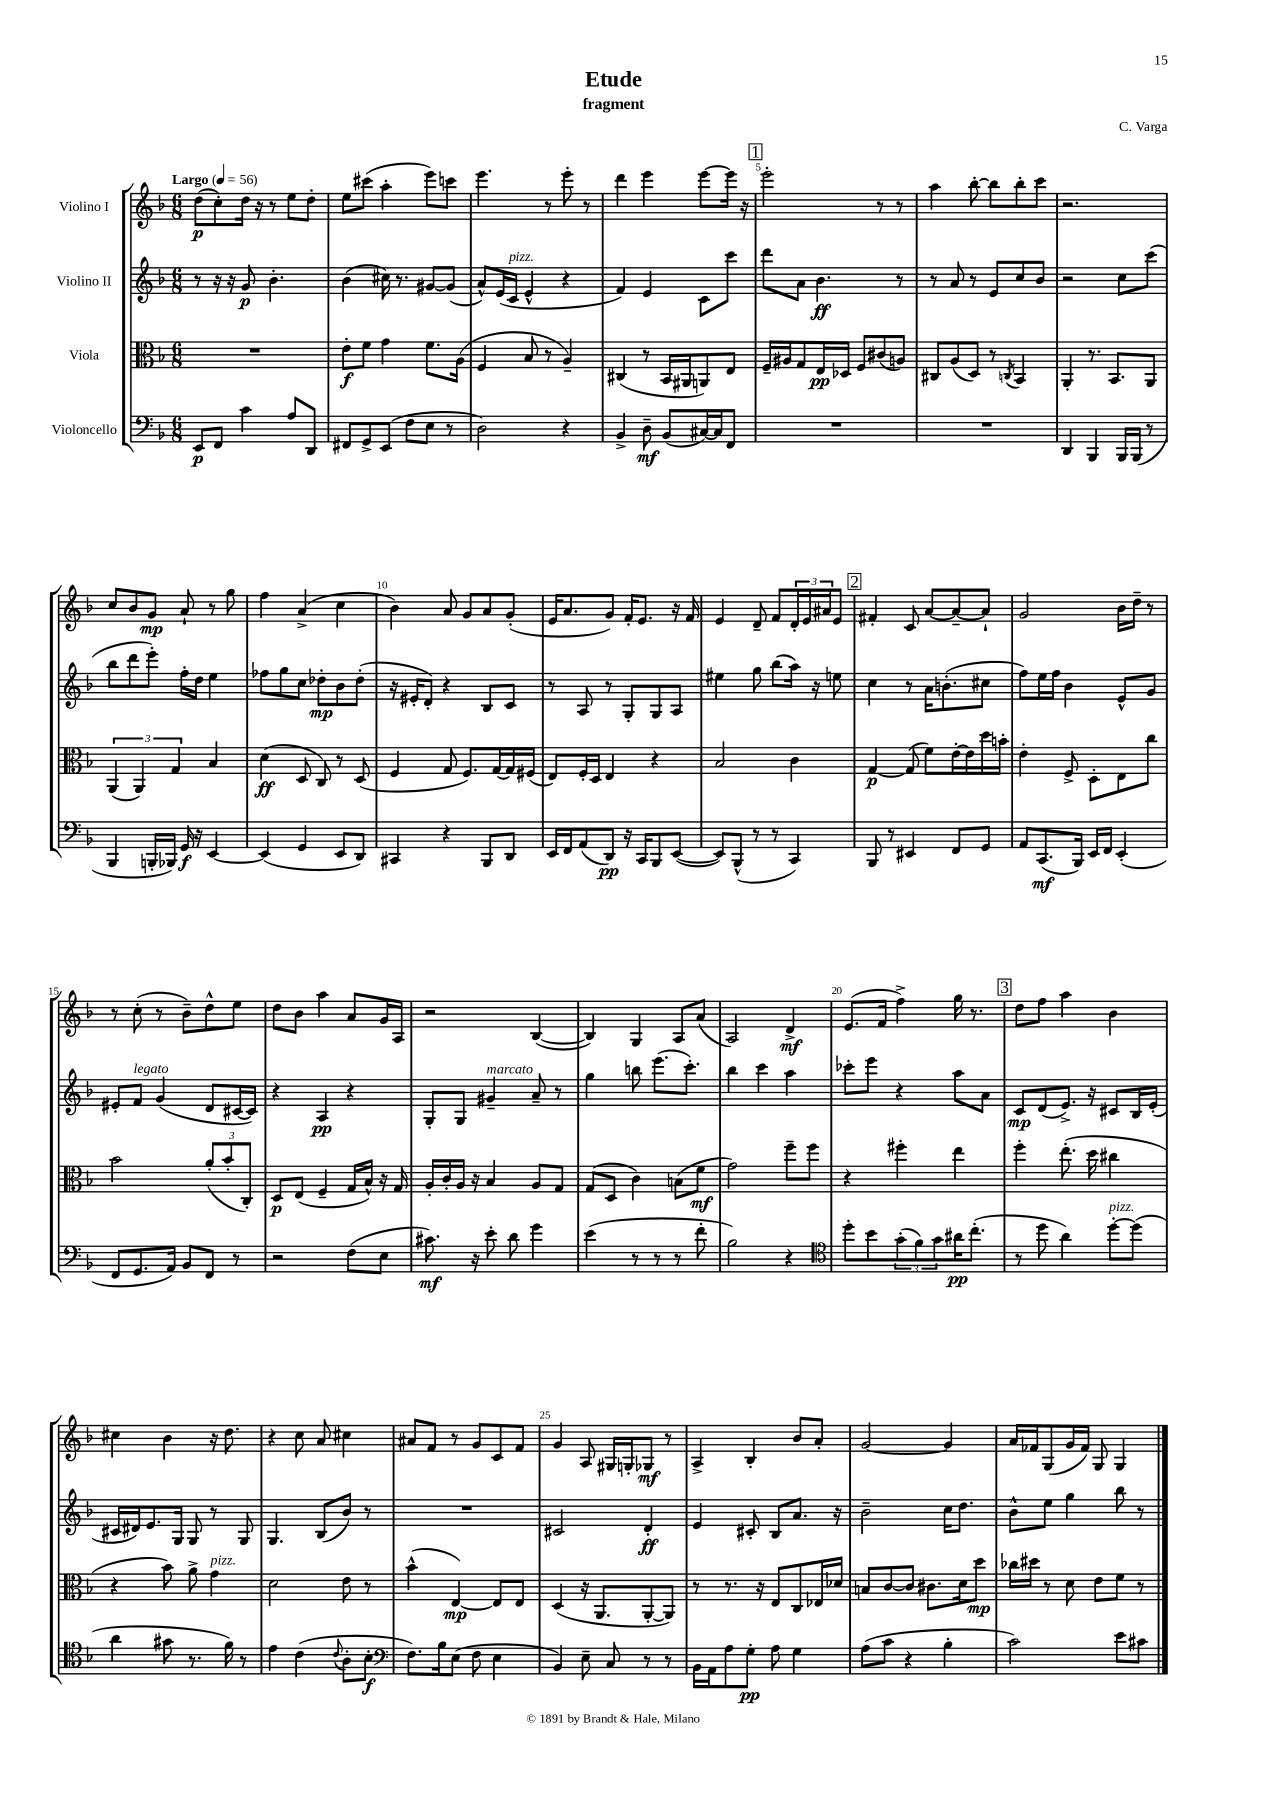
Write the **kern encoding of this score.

**kern	**dynam	**kern	**dynam	**kern	**dynam	**kern	**dynam
*part4	*part4	*part3	*part3	*part2	*part2	*part1	*part1
*staff4	*staff4	*staff3	*staff3	*staff2	*staff2	*staff1	*staff1
*I"Violoncello	*	*I"Viola	*	*I"Violino II	*	*I"Violino I	*
*clefF4	*	*clefC3	*	*clefG2	*	*clefG2	*
*k[b-]	*	*k[b-]	*	*k[b-]	*	*k[b-]	*
*M6/8	*	*M6/8	*	*M6/8	*	*M6/8	*
*MM56	*	*MM56	*	*MM56	*	*MM56	*
=1	=1	=1	=1	=1	=1	=1	=1
!	!	!	!	!	!	!LO:TX:a:B:t=Largo	!
8EE/L	p	2.r	.	8r	.	(8dd\L	p
8FF/J	.	.	.	16r	.	8cc'\)	.
.	.	.	.	16r	.	.	.
4c\	.	.	.	8g/	p	16dd\Jk	.
.	.	.	.	.	.	16r	.
.	.	.	.	4.b-'\	.	8r	.
8A/L	.	.	.	.	.	8ee\L	.
8DD/J	.	.	.	.	.	8dd'\J	.
=2	=2	=2	=2	=2	=2	=2	=2
8FF#X/L	.	8e'\L	f	(4b-\	.	8ee\L	.
8GG^/	.	8f\J	.	.	.	(8ccc#X\J	.
(8EE/J	.	4g\	.	16cc#X\)	.	4aa'\	.
.	.	.	.	8.r	.	.	.
8F\L	.	.	.	.	.	.	.
8E\J	.	8.f\L	.	[8g#X/L	.	8eee\L)	.
8r	.	.	.	(8g#/J]	.	8cccn\J	.
.	.	(16A\Jk	.	.	.	.	.
=3	=3	=3	=3	=3	=3	=3	=3
2D\)	.	4F/	.	8a^^/L)	.	4.eee\	.
.	.	.	.	(16e/L	.	.	.
!	!	!	!	!LO:TX:a:i:t=pizz.	!	!	!
.	.	.	.	16c/JJ	.	.	.
.	.	8B-/	.	4e^^/	.	.	.
.	.	8r	.	.	.	8r	.
4r	.	4A~/)	.	4r	.	8eee'\	.
.	.	.	.	.	.	8r	.
=4	=4	=4	=4	=4	=4	=4	=4
4BB-^/	.	(4C#X/	.	4f/)	.	4ddd\	.
8D~\	mf	8r	.	4e/	.	4eee\	.
(8BB-/L	.	16BB-/LL	.	.	.	.	.
.	.	16AA#X/J	.	.	.	.	.
[16C#X/L)	.	8AAn/)	.	8c\L	.	[8eee\L	.
16C#/J]	.	.	.	.	.	.	.
8FF/J	.	8E/J	.	8ccc\J	.	16eee\Jk]	.
.	.	.	.	.	.	16r	.
!!LO:REH:place=s1:t=1
=5	=5	=5	=5	=5	=5	=5	=5
2.r	.	16F~/LL	.	8ddd\L	.	2eee'\	.
.	.	16A#X/J	.	.	.	.	.
.	.	8G/	.	8a\J	.	.	.
.	.	16E/L	pp	4.b-\	ff	.	.
.	.	16D-X/JJ	.	.	.	.	.
.	.	8F/L	.	.	.	.	.
.	.	(8c#X/	.	.	.	8r	.
.	.	8An/J)	.	8r	.	8r	.
=6	=6	=6	=6	=6	=6	=6	=6
2.r	.	8C#X/L	.	8r	.	4aa\	.
.	.	(8A/	.	8a/	.	.	.
.	.	8D/J)	.	8r	.	[8bb-'\	.
.	.	8r	.	8e/L	.	8bb-\L]	.
.	.	8qCn/	.	.	.	.	.
.	.	4BB-/	.	8cc/	.	8bb-'\	.
.	.	.	.	8b-/J	.	8ccc\J	.
=7	=7	=7	=7	=7	=7	=7	=7
4DD/	.	4AA'/	.	2r	.	2.r	.
4BBB-/	.	8.r	.	.	.	.	.
.	.	8.BB-/L	.	.	.	.	.
16BBB-/LL	.	.	.	8cc\L	.	.	.
(16BBB-/JJ	.	.	.	.	.	.	.
8r	.	8AA/J	.	(8ccc\J	.	.	.
!!LO:LB:g=z
=8	=8	=8	=8	=8	=8	=8	=8
4BBB-/	.	(6AA/	.	8bb-\L	.	8cc/L	.
.	.	.	.	8ddd\	.	8b-/	.
.	.	6AA/)	.	.	.	.	.
16BBBn'/LL	.	.	.	8eee'\J)	.	8g/J	mp
16BBB-X/JJ)	.	.	.	.	.	.	.
.	.	6G/	.	.	.	.	.
16GG/	f	.	.	16ff'\LL	.	8a`/	.
16r	.	.	.	16dd\JJ	.	.	.
[4EE/	.	4B-/	.	4ee\	.	8r	.
.	.	.	.	.	.	8gg\	.
=9	=9	=9	=9	=9	=9	=9	=9
(4EE/]	.	(4d\	ff	8ff-X\L	.	4ff\	.
.	.	.	.	8gg\	.	.	.
4GG/	.	8D/	.	8cc\J	.	(4a^/	.
.	.	8C/)	.	8dd-X'\L	mp	.	.
8EE/L	.	8r	.	8b-\	.	4cc\	.
8DD/J)	.	(8D/	.	(8dd-'\J	.	.	.
=10	=10	=10	=10	=10	=10	=10	=10
4CC#X/	.	4F/	.	16r	.	4b-\)	.
.	.	.	.	16e#X'/KL	.	.	.
.	.	.	.	8d'/J)	.	.	.
4r	.	8G/	.	4r	.	8a/	.
.	.	8.F/L)	.	.	.	8g/L	.
8BBB-/L	.	.	.	8B-/L	.	8a/	.
.	.	[16G/L	.	.	.	.	.
8DD/J	.	16G/]	.	8c/J	.	(8g'/J	.
.	.	(16F#X/JJ	.	.	.	.	.
=11	=11	=11	=11	=11	=11	=11	=11
16EE/LL	.	8E/L)	.	8r	.	16e/KL	.
16FF/J	.	.	.	.	.	8.a/	.
(8AA/	.	16F'/L	.	8A/	.	.	.
.	.	16D/JJ	.	.	.	.	.
8DD/J)	pp	4E/	.	8r	.	8g/J)	.
16r	.	.	.	8G'/L	.	16f'/KL	.
16CC/KL	.	.	.	.	.	8.e/J	.
8BBB-/	.	4r	.	8G/	.	.	.
([8EE/J	.	.	.	8A/J	.	16r	.
.	.	.	.	.	.	16f/	.
=12	=12	=12	=12	=12	=12	=12	=12
8EE/L])	.	2B-/	.	4ee#X\	.	4e/	.
(8BBB-^^/J	.	.	.	.	.	.	.
8r	.	.	.	8gg\	.	8d~/	.
8r	.	.	.	(8bb-\L	.	8f/L	.
4CC/)	.	4c\	.	16aa\Jk)	.	24d'/L	.
.	.	.	.	.	.	24e/	.
.	.	.	.	16r	.	.	.
.	.	.	.	.	.	24a#X/J	.
.	.	.	.	8een\	.	8e/J	.
!!LO:REH:place=s1:t=2
=13	=13	=13	=13	=13	=13	=13	=13
8BBB-/	.	[4G/	p	4cc\	.	4f#X'/	.
8r	.	.	.	.	.	.	.
4EE#X/	.	(8G/]	.	8r	.	8c/	.
.	.	8f\L)	.	16a\KL	.	[8a/L	.
.	.	.	.	(8.bn'\	.	.	.
8FF/L	.	[16e'\L	.	.	.	8a~/_	.
.	.	16e\]	.	.	.	.	.
8GG/J	.	16dd\	.	8cc#X\J	.	8a`/J]	.
.	.	16bn'\JJ	.	.	.	.	.
=14	=14	=14	=14	=14	=14	=14	=14
8AA/L	.	4e'\	.	8ff\L)	.	2g/	.
(8.CC/	mf	.	.	16ee\L	.	.	.
.	.	.	.	16ff\JJ	.	.	.
.	.	8F^/	.	4b-\	.	.	.
16BBB-/Jk)	.	.	.	.	.	.	.
16EE/LL	.	8D'\L	.	.	.	.	.
16FF/JJ	.	.	.	.	.	.	.
(4EE'/	.	8E\	.	8e^^/L	.	16b-\LL	.
.	.	.	.	.	.	16dd~\JJ	.
.	.	8cc\J	.	8g/J	.	8r	.
!!LO:LB:g=z
=15	=15	=15	=15	=15	=15	=15	=15
8FF/L	.	2b-\	.	8e#X'/L	.	8r	.
!	!	!	!	!LO:TX:a:i:t=legato	!	!	!
8.GG/	.	.	.	8f/J	.	(8cc'\	.
.	.	.	.	(4g/	.	8r	.
16AA/Jk)	.	.	.	.	.	.	.
8BB-/L	.	.	.	.	.	8b-~\L)	.
8FF/J	.	(12a'/L	.	8d/L	.	8dd^^\	.
.	.	12b-'/	.	.	.	.	.
8r	.	.	.	[16c#X/L	.	8ee\J	.
.	.	12C'/J)	.	.	.	.	.
.	.	.	.	16c#/JJ])	.	.	.
=16	=16	=16	=16	=16	=16	=16	=16
2r	.	8D/L	p	4r	.	8dd\L	.
.	.	(8E/J	.	.	.	8b-\J	.
.	.	4F~/	.	4A/	pp	4aa\	.
(8F\L	.	16G/LL	.	4r	.	8a/L	.
.	.	16B-^^/JJ)	.	.	.	.	.
8E\J	.	16r	.	.	.	16g/L	.
.	.	16G/	.	.	.	16A/JJ	.
=17	=17	=17	=17	=17	=17	=17	=17
8.c#X\)	mf	16A'/LL	.	8G'/L	.	2r	.
.	.	16c'/	.	.	.	.	.
.	.	16A/JJ	.	8G/J	.	.	.
16r	.	16r	.	.	.	.	.
!	!	!	!	!LO:TX:a:i:t=marcato	!	!	!
8e'\	.	4B-/	.	4g#X~/	.	.	.
8d\	.	.	.	.	.	.	.
4g\	.	8A/L	.	8a~/	.	([4B-/	.
.	.	8G/J	.	8r	.	.	.
=18	=18	=18	=18	=18	=18	=18	=18
(4e\	.	(8G/L	.	4gg\	.	4B-/])	.
.	.	8D/J	.	.	.	.	.
8r	.	4c\)	.	8bbn\	.	4G/	.
8r	.	.	.	(8.eee\L	.	.	.
8r	.	(8Bn\L	.	.	.	8A/L	.
.	.	.	.	8.ccc'\J)	.	.	.
8f'\	.	8f\J	mf	.	.	(8a/J	.
=19	=19	=19	=19	=19	=19	=19	=19
2B-\)	.	2g\)	.	4bb-\	.	2A/)	.
.	.	.	.	4ccc\	.	.	.
4r	.	8ff~\L	.	4aa\	.	4d^/	mf
.	.	8ff\J	.	.	.	.	.
=20	=20	=20	=20	=20	=20	=20	=20
*clefC4	*	*	*	*	*	*	*
8dd'\L	.	4r	.	8ccc-X'\L	.	(8.e/L	.
8b-\	.	.	.	8eee\J	.	.	.
.	.	.	.	.	.	16f/Jk	.
(12g'\	.	4ff#X'\	.	4r	.	4ff^\)	.
12f\)	.	.	.	.	.	.	.
12g\	.	.	.	.	.	.	.
16a#X\K	pp	4ee\	.	8aa\L	.	16gg\	.
(8.cc'\J	.	.	.	.	.	8.r	.
.	.	.	.	8a\J	.	.	.
!!LO:REH:place=s1:t=3
=21	=21	=21	=21	=21	=21	=21	=21
8r	.	4ff'\	.	8c/L	mp	8dd\L	.
8dd\	.	.	.	(8d/	.	8ff\J	.
4a\)	.	(8.ee'\	.	8.e^/J)	.	4aa\	.
.	.	16dd\	.	16r	.	.	.
!LO:TX:a:i:t=pizz.	!	!	!	!	!	!	!
[8dd'\L	.	4cc#X\	.	8c#X/L	.	4b-\	.
(8dd\J]	.	.	.	16B-/L	.	.	.
.	.	.	.	(16e'/JJ	.	.	.
!!LO:LB:g=z
=22	=22	=22	=22	=22	=22	=22	=22
4a\	.	4r	.	16c#X/LL	.	4cc#X\	.
.	.	.	.	16d#X/J)	.	.	.
.	.	.	.	8.e/	.	.	.
8g#X\	.	8b-\)	.	.	.	4b-\	.
.	.	.	.	16G/Jk	.	.	.
8.r	.	8a^\	.	8G/	.	.	.
!	!	!LO:TX:a:i:t=pizz.	!	!	!	!	!
.	.	4g\	.	8r	.	16r	.
16f\)	.	.	.	.	.	8.dd\	.
8r	.	.	.	8G/	.	.	.
=23	=23	=23	=23	=23	=23	=23	=23
4e\	.	2d\	.	4.G/	.	4r	.
(4c\	.	.	.	.	.	8cc\	.
.	.	.	.	(8B-/L	.	8a/	.
8qqc/	.	.	.	.	.	.	.
8A'\L	.	8e\	.	8b-/J)	.	4cc#X\	.
8B-'\J	f	8r	.	8r	.	.	.
=24	=24	=24	=24	=24	=24	=24	=24
*clefF4	*	*	*	*	*	*	*
8.F\L)	.	(4b-^^\	.	2.r	.	8a#X/L	.
.	.	.	.	.	.	8f/J	.
16B-\k	.	.	.	.	.	.	.
(8E\J	.	[4E/)	mp	.	.	8r	.
8F\	.	.	.	.	.	8g/L	.
4E\	.	8E/L]	.	.	.	8c/	.
.	.	8E/J	.	.	.	8f/J	.
=25	=25	=25	=25	=25	=25	=25	=25
4BB-/)	.	(4D/	.	2c#X/	.	4g/	.
8E~\	.	16r	.	.	.	8A/	.
.	.	8.AA/L	.	.	.	.	.
8C/	.	.	.	.	.	16G#X/LL	.
.	.	.	.	.	.	16Gn'/J	.
8r	.	[8AA'/	.	4d'/	ff	8G-X/J	mf
8r	.	8AA/J])	.	.	.	8r	.
=26	=26	=26	=26	=26	=26	=26	=26
16BB-\LL	.	8r	.	4e/	.	4A^/	.
16AA\J	.	.	.	.	.	.	.
8A\	.	8.r	.	.	.	.	.
8G'\J	pp	.	.	8c#X'/	.	4B-'/	.
.	.	16r	.	.	.	.	.
8A\	.	8E/L	.	8B-/L	.	.	.
4G\	.	8C/	.	8.a/J	.	8b-/L	.
.	.	16E-X/L	.	.	.	8a'/J	.
.	.	16d-X/JJ	.	16r	.	.	.
=27	=27	=27	=27	=27	=27	=27	=27
(8A\L	.	8Bn/L	.	2b-~\	.	[2g/	.
8c\J	.	[8c/	.	.	.	.	.
4r	.	8c/J]	.	.	.	.	.
.	.	8.c#X\L	.	.	.	.	.
4B-'\	.	.	.	16cc\KL	.	4g/]	.
.	.	16d\k	.	8.dd\J	.	.	.
.	.	8dd\J	mp	.	.	.	.
=28	=28	=28	=28	=28	=28	=28	=28
2c\)	.	16cc-X\LL	.	8b-^^\L	.	16a/LL	.
.	.	16dd#X\JJ	.	.	.	16f-X/J	.
.	.	8r	.	8ee\J	.	(8G/	.
.	.	8d\	.	4gg\	.	16g/L	.
.	.	.	.	.	.	16f-/JJ)	.
.	.	8e\L	.	.	.	8G/	.
8e\L	.	8f\J	.	8bb-\	.	4G/	.
8c#X\J	.	8r	.	8r	.	.	.
==	==	==	==	==	==	==	==
*-	*-	*-	*-	*-	*-	*-	*-
